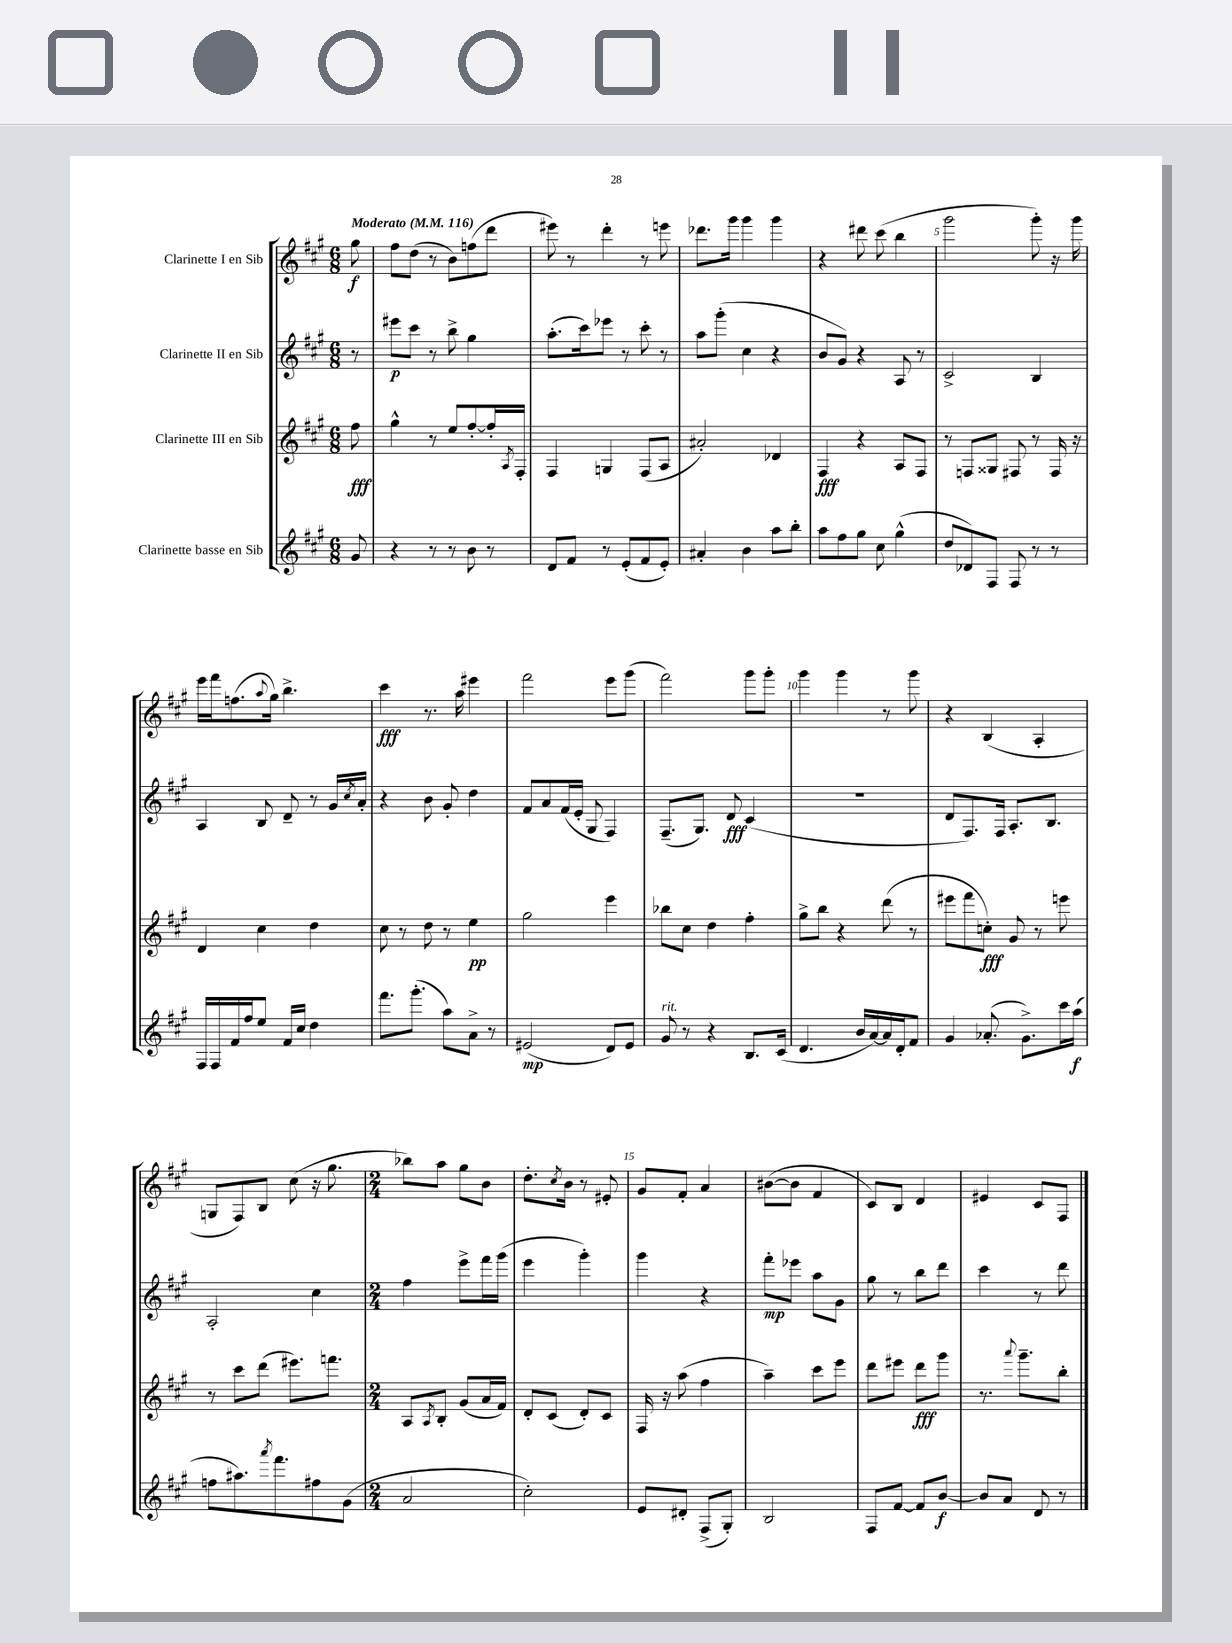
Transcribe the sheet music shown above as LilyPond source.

<<
\new StaffGroup <<
\new Staff = "s0" \with { instrumentName = "Clarinette I en Sib" } {
    \clef treble \key a \major \numericTimeSignature \time 6/8 \partial 8 \tempo "Moderato" 4 = 116
    gis''8\f |
    fis''8 d''8( r8 b'8) f''8( d'''8 |
    eis'''8) r8 d'''4-. r8 e'''8 |
    des'''8. gis'''16 gis'''4 gis'''4 |
    r4 dis'''8 cis'''8( b''4 |
    gis'''2 gis'''8-.) r16 gis'''16 |
    e'''16 fis'''16 f''8.( \appoggiatura { a''8 } gis''16) b''4.-> |
    cis'''4\fff r8. a''16 eis'''4 |
    fis'''2 e'''8 gis'''8( |
    fis'''2) gis'''8 gis'''8-. |
    gis'''4 gis'''4 r8 gis'''8 |
    r4 b4( a4-. |
    g8 fis8) b8 cis''8( r16 gis''8. |
    \numericTimeSignature \time 2/4 bes''8) a''8 gis''8 b'8 |
    d''8.-. \acciaccatura { cis''8 } b'16 r8 eis'8-. |
    gis'8 fis'8-. a'4 |
    bis'8~( bis'8 fis'4 |
    cis'8) b8 d'4 |
    eis'4 cis'8 fis8 \bar "|." |
}
\new Staff = "s1" \with { instrumentName = "Clarinette II en Sib" } {
    \clef treble \key a \major \numericTimeSignature \time 6/8 \partial 8
    r8 |
    eis'''8\p cis'''8 r8 b''8-> gis''4 |
    a''8.-.( cis'''16) ees'''8 r8 cis'''8-. r8 |
    a''8 gis'''8-.( cis''4 r4 |
    b'8 gis'8) r4 a8 r8 |
    cis'2-> b4 |
    a4 b8 d'8-- r8 gis'16 \acciaccatura { cis''8 } a'16-. |
    r4 b'8 gis'8-. d''4 |
    fis'8 a'8 fis'16( e'16-. gis8 fis4) |
    fis8.--( gis8.) d'8\fff cis'4( |
    R2. |
    d'8 fis8.) fis16 a8.-. b8. |
    a2-. cis''4 |
    \numericTimeSignature \time 2/4 fis''4 e'''8-> fis'''16 gis'''16( |
    e'''4 gis'''4-.) |
    gis'''4 r4 |
    fis'''8-.\mp ees'''8 a''8 gis'8 |
    gis''8 r8 b''8 d'''8 |
    cis'''4 r8 d'''8 \bar "|." |
}
\new Staff = "s2" \with { instrumentName = "Clarinette III en Sib" } {
    \clef treble \key a \major \numericTimeSignature \time 6/8 \partial 8
    fis''8\fff |
    gis''4-^ r8 e''8 fis''8~-. fis''16-. \acciaccatura { a8 } fis16-. |
    fis4 g4 fis8( a8 |
    ais'2-.) des'4 |
    fis4\fff r4 a8 fis8 |
    r8 f8 gisis8 fis8 r8 fis16 r16 |
    d'4 cis''4 d''4 |
    cis''8 r8 d''8 r8 e''4\pp |
    gis''2 e'''4 |
    bes''8 cis''8 d''4 fis''4-. |
    gis''8-> b''8 r4 d'''8( r8 |
    eis'''8 fis'''8 c''8-.\fff) gis'8 r8 e'''8 |
    r8 cis'''8 d'''8( eis'''8.) f'''8. |
    \numericTimeSignature \time 2/4 a8 \acciaccatura { a8 } b8-. gis'8( a'16 fis'16) |
    d'8-. cis'8( d'8-.) cis'8 |
    fis16 r16 a''8( fis''4 |
    a''4--) cis'''8 e'''8 |
    d'''8 eis'''8 d'''8\fff gis'''8 |
    r8. \appoggiatura { a'''8 } gis'''8.-- b''8-. \bar "|." |
}
\new Staff = "s3" \with { instrumentName = "Clarinette basse en Sib" } {
    \clef treble \key a \major \numericTimeSignature \time 6/8 \partial 8
    gis'8 |
    r4 r8 r8 b'8 r8 |
    d'8 fis'8 r8 e'8-.( fis'8 e'8-.) |
    ais'4-. b'4 a''8 b''8-. |
    a''8 fis''8 gis''8 cis''8 gis''4-^( |
    d''8 des'8) fis8 fis8 r8 r8 |
    fis16 fis16 fis'16 fis''16 e''8 fis'16 cis''16 d''4 |
    fis'''8. gis'''8.-.( a''8) a'8-> r8 |
    eis'2\mp( d'8) eis'8 |
    gis'8^\markup { \italic "rit." } r8 r4 b8. cis'16( |
    d'4. b'16 a'16~) a'16 d'16-. fis'8 |
    gis'4 aes'8.-.( gis'8.->) cis'''16 a''16\f( |
    f''8 ais''8.) \acciaccatura { a'''8 } fis'''8. fis''8 gis'8( |
    \numericTimeSignature \time 2/4 a'2 |
    cis''2-.) |
    e'8 dis'8-. fis8->( gis8-.) |
    b2 |
    fis8 fis'8~ fis'8 b'8~\f |
    b'8 a'8 d'8 r8 \bar "|." |
}
>>
>>
\layout { \context { \Score \override BarNumber.break-visibility = ##(#f #t #t) barNumberVisibility = #(every-nth-bar-number-visible 5) } }
